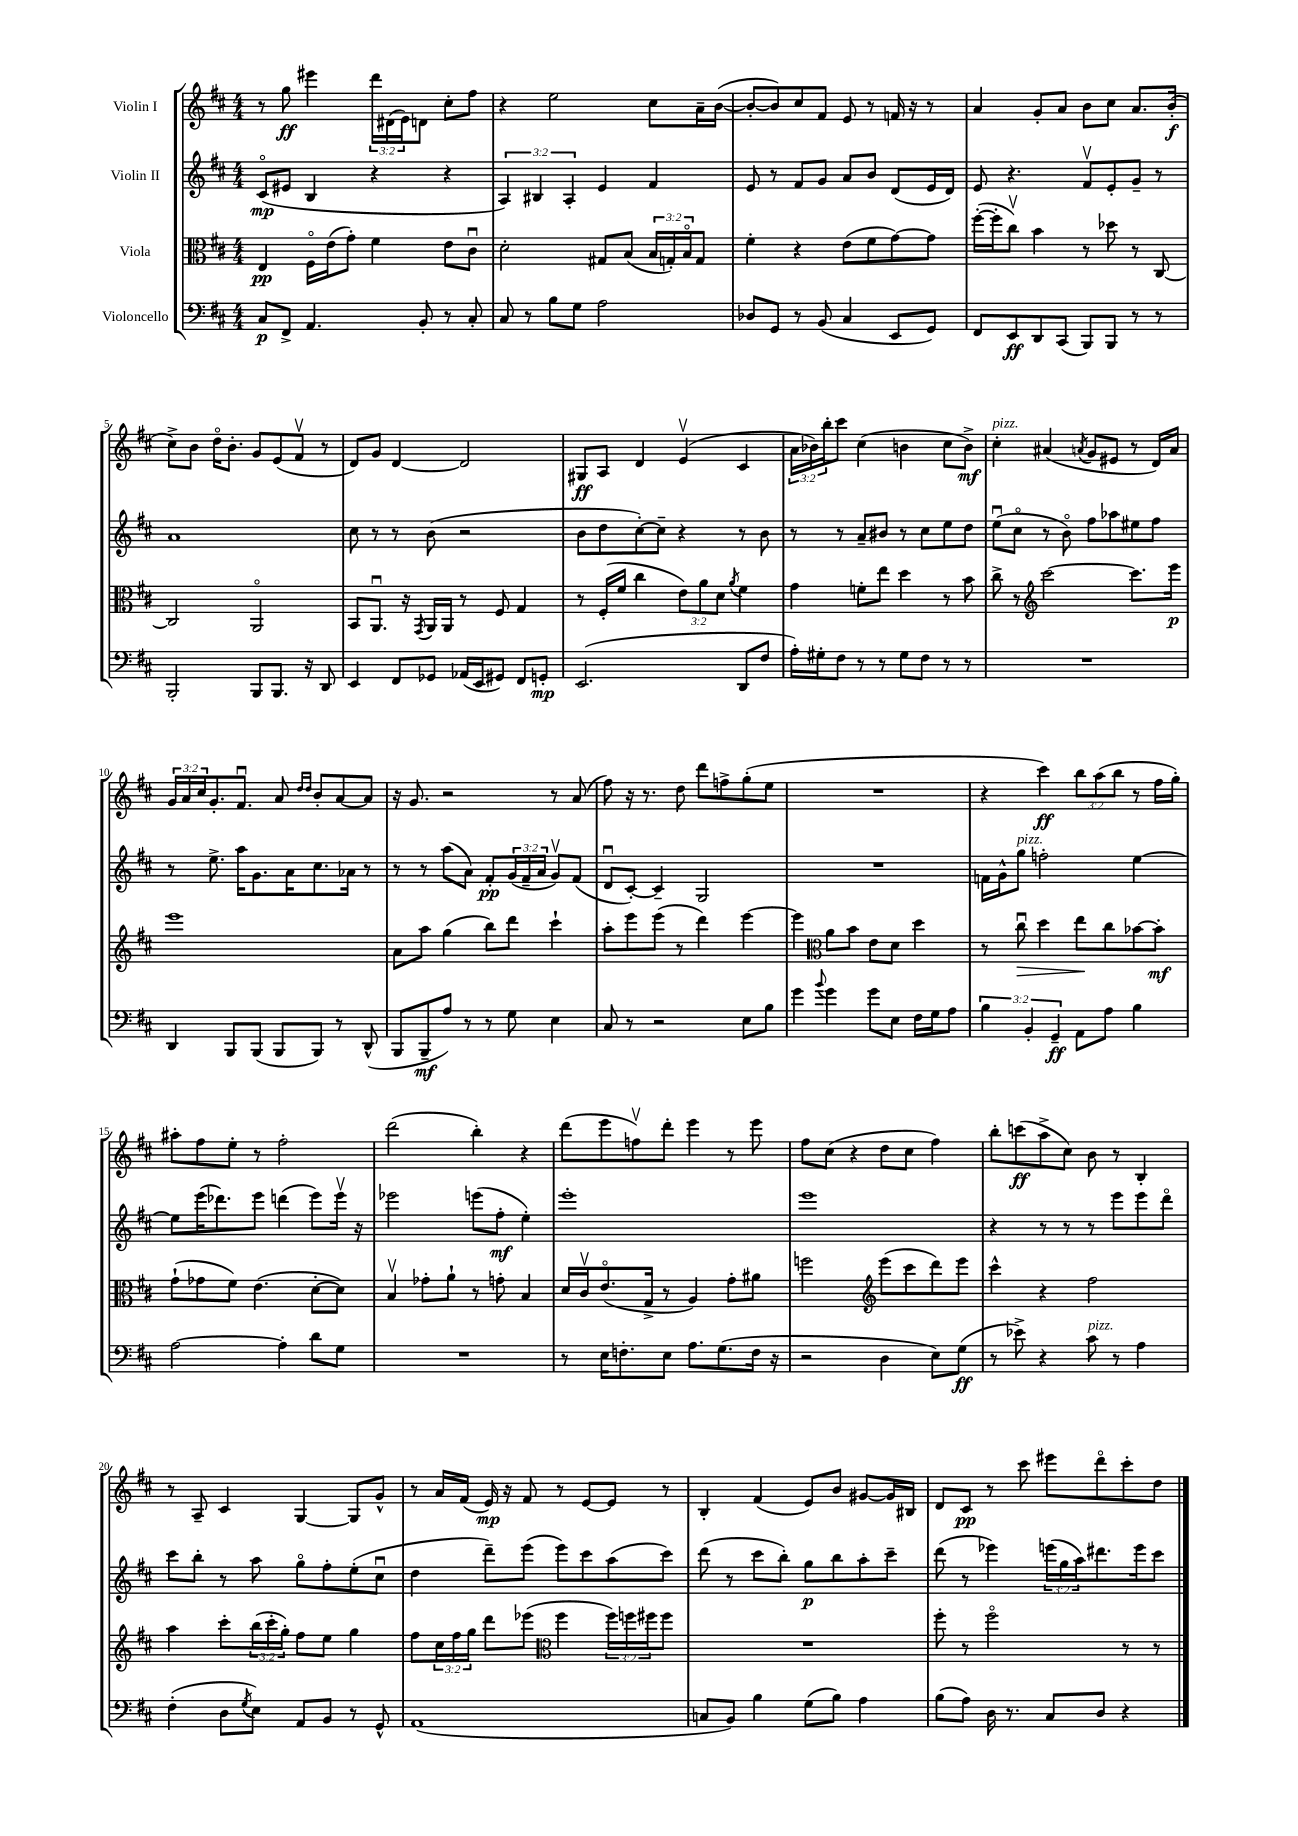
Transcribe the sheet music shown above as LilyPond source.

<<
\new StaffGroup <<
\new Staff = "s0" \with { instrumentName = "Violin I" } {
    \clef treble \key d \major \numericTimeSignature \time 4/4 \override Staff.TupletNumber.text = #tuplet-number::calc-fraction-text
    r8 g''8\ff eis'''4 \tuplet 3/2 { d'''16 dis'16( e'16) } d'8 cis''8-. fis''8 |
    r4 e''2 cis''8 a'16-- b'16~( |
    b'8~-. b'8) cis''8 fis'8 e'8 r8 f'16 r16 r8 |
    a'4 g'8-. a'8 b'8 cis''8 a'8. b'16-.\f( |
    cis''8->) b'8 d''16\flageolet b'8.-. g'8 e'8( fis'8\upbow r8 |
    d'8) g'8 d'4~ d'2 |
    gis8\ff a8 d'4 e'4\upbow( cis'4 |
    \tuplet 3/2 { a'16 bes'16) b''16-. } cis'''8 cis''4( b'4 cis''8 b'8->\mf) |
    cis''4-.^\markup { \italic "pizz." } ais'4( \acciaccatura { a'8 } g'8 eis'8 r8 d'16) a'16 |
    \tuplet 3/2 { g'16 a'16 cis''16 } g'8.-. fis'8.\downbow a'8 \grace { d''16 d''16 } b'8-. a'8~ a'8 |
    r16 g'8. r2 r8 a'8( |
    fis''8) r16 r8. d''8 d'''8 f''8-> g''8-.( e''8 |
    R1 |
    r4 cis'''4\ff) \tuplet 3/2 { b''8 a''8( b''8 } r8 fis''16 g''16-.) |
    ais''8-. fis''8 e''8-. r8 fis''2-. |
    d'''2( b''4-.) r4 |
    d'''8( e'''8 f''8\upbow) d'''8-. e'''4 r8 e'''8 |
    fis''8 cis''8( r4 d''8 cis''8 fis''4) |
    b''8-. c'''8\ff( a''8-> cis''8) b'8 r8 b4-. |
    r8 a8-- cis'4 g4~ g8 g'8-^ |
    r8 a'16 fis'16( e'16\mp) r16 fis'8 r8 e'8~ e'8 r8 |
    b4-. fis'4( e'8) b'8 gis'8~ gis'16 bis16 |
    d'8 cis'8\pp r8 cis'''8 eis'''8 d'''8\flageolet cis'''8-. d''8 \bar "|." |
}
\new Staff = "s1" \with { instrumentName = "Violin II" } {
    \clef treble \key d \major \numericTimeSignature \time 4/4 \override Staff.TupletNumber.text = #tuplet-number::calc-fraction-text
    cis'8\flageolet\mp( eis'8 b4 r4 r4 |
    \tuplet 3/2 { a4) bis4 a4-. } e'4 fis'4 |
    e'8 r8 fis'8 g'8 a'8 b'8 d'8( e'16 d'16) |
    e'8 r4. fis'8\upbow e'8-. g'8-- r8 |
    a'1 |
    cis''8 r8 r8 b'8( r2 |
    b'8 d''8 cis''8~-.) cis''8-- r4 r8 b'8 |
    r8 r8 a'8-- bis'8 r8 cis''8 e''8 d''8 |
    e''8\downbow( cis''8\flageolet r8 b'8\flageolet) fis''8 aes''8 eis''8 fis''8 |
    r8 e''8.-> a''16 g'8. a'16 cis''8. aes'16 r8 |
    r8 r8 a''8( a'8) fis'8-.\pp \tuplet 3/2 { g'16( fis'16-- a'16 } g'8\upbow) fis'8( |
    d'8\downbow cis'8~-.) cis'4-- g2 |
    R1 |
    f'16 g'16-^ g''8^\markup { \italic "pizz." } f''2-. e''4~ |
    e''8 e'''16( des'''8.) e'''8 d'''4( e'''8) e'''16\upbow r16 |
    ees'''2 e'''8( fis''8-.\mf e''4-.) |
    e'''1-. |
    e'''1 |
    r4 r8 r8 r8 e'''8 e'''8 d'''8\flageolet |
    cis'''8 b''8-. r8 a''8 g''8\flageolet fis''8-. e''8-.( cis''8\downbow |
    d''4 d'''8--) e'''8( e'''8) cis'''8 a''8( cis'''8) |
    d'''8( r8 cis'''8 b''8-.) g''8\p b''8 a''8-. cis'''8-- |
    d'''8( r8 ees'''4) \tuplet 3/2 { e'''16( g''16 a''16) } dis'''8. e'''16 cis'''8 \bar "|." |
}
\new Staff = "s2" \with { instrumentName = "Viola" } {
    \clef alto \key d \major \numericTimeSignature \time 4/4 \override Staff.TupletNumber.text = #tuplet-number::calc-fraction-text
    e4\pp fis16\flageolet e'16( g'8-.) fis'4 e'8 cis'8\downbow |
    d'2-. gis8 b8( \tuplet 3/2 { b16 g16-.) b16\flageolet } g8 |
    fis'4-. r4 e'8( fis'8 g'8~) g'8 |
    fis''16~-.( fis''16-. cis''8\upbow) b'4 r8 des''8 r8 cis8~ |
    cis2 a,2\flageolet |
    b,8 a,8.\downbow r16 \acciaccatura { g,8 } a,16 a,16 r8 fis8 g4 |
    r8 fis16-.( fis'16 cis''4 \tuplet 3/2 { e'8) a'8 d'8 } \acciaccatura { a'8 } fis'4 |
    g'4 f'8-. e''8 d''4 r8 b'8 |
    cis''8-> r8 \clef treble cis'''2~ cis'''8. e'''16\p |
    e'''1 |
    a'8 a''8 g''4( b''8) d'''8 cis'''4-! |
    a''8-. e'''8 e'''8( r8 d'''4) e'''4~ |
    e'''4 \clef alto a'8 b'8 e'8 d'8 d''4 |
    r8 cis''8\downbow\> d''4 e''8\! cis''8 bes'8~ bes'8-.\mf |
    g'8-!( ges'8 fis'8) e'4.( d'8~-. d'8) |
    b4\upbow ges'8-. a'8-! r8 g'8-. b4 |
    d'16 cis'16\upbow e'8.\flageolet( g16-> r8 a4) g'8-. ais'8 |
    f''2 \clef treble e'''8( cis'''8 d'''8) e'''8 |
    cis'''4-^ r4 fis''2 |
    a''4 cis'''8-. \tuplet 3/2 { b''16( cis'''16-. g''16-.) } fis''8 e''8 g''4 |
    fis''8 \tuplet 3/2 { cis''16 fis''16 g''16 } d'''8 ees'''8( \clef alto fis''4 \tuplet 3/2 { fis''16) f''16 fis''16 } fis''8 |
    R1 |
    fis''8-. r8 fis''2\flageolet r8 r8 \bar "|." |
}
\new Staff = "s3" \with { instrumentName = "Violoncello" } {
    \clef bass \key d \major \numericTimeSignature \time 4/4 \override Staff.TupletNumber.text = #tuplet-number::calc-fraction-text
    cis8\p fis,8-> a,4. b,8-. r8 cis8-. |
    cis8 r8 b8 g8 a2 |
    des8 g,8 r8 b,8( cis4 e,8 g,8) |
    fis,8 e,8\ff d,8 cis,8( b,,8) b,,8 r8 r8 |
    b,,2-. b,,8 b,,8. r16 d,8 |
    e,4 fis,8 ges,8 aes,16( e,16 gis,8) fis,8 g,8-.\mp |
    e,2.( d,8 fis8 |
    a16-.) gis16-. fis8 r8 r8 gis8 fis8 r8 r8 |
    R1 |
    d,4 b,,8 b,,8( b,,8 b,,8) r8 d,8-^( |
    b,,8 b,,8--\mf a8) r8 r8 g8 e4 |
    cis8 r8 r2 e8 b8 |
    g'4 \appoggiatura { b'8 } g'4 g'8 e8 fis16 g16 a8 |
    \tuplet 3/2 { b4 b,4-. g,4--\ff } a,8 a8 b4 |
    a2~ a4-. d'8 g8 |
    R1 |
    r8 e16 f8.-. e8 a8. g8.( f16 r16 |
    r2 d4 e8) g8\ff( |
    r8 ees'8->) r4 cis'8^\markup { \italic "pizz." } r8 a4 |
    fis4-.( d8 \acciaccatura { g8 } e8) a,8 b,8 r8 g,8-^ |
    a,1( |
    c8 b,8) b4 g8( b8) a4 |
    b8( a8) d16 r8. cis8 d8 r4 \bar "|." |
}
>>
>>
